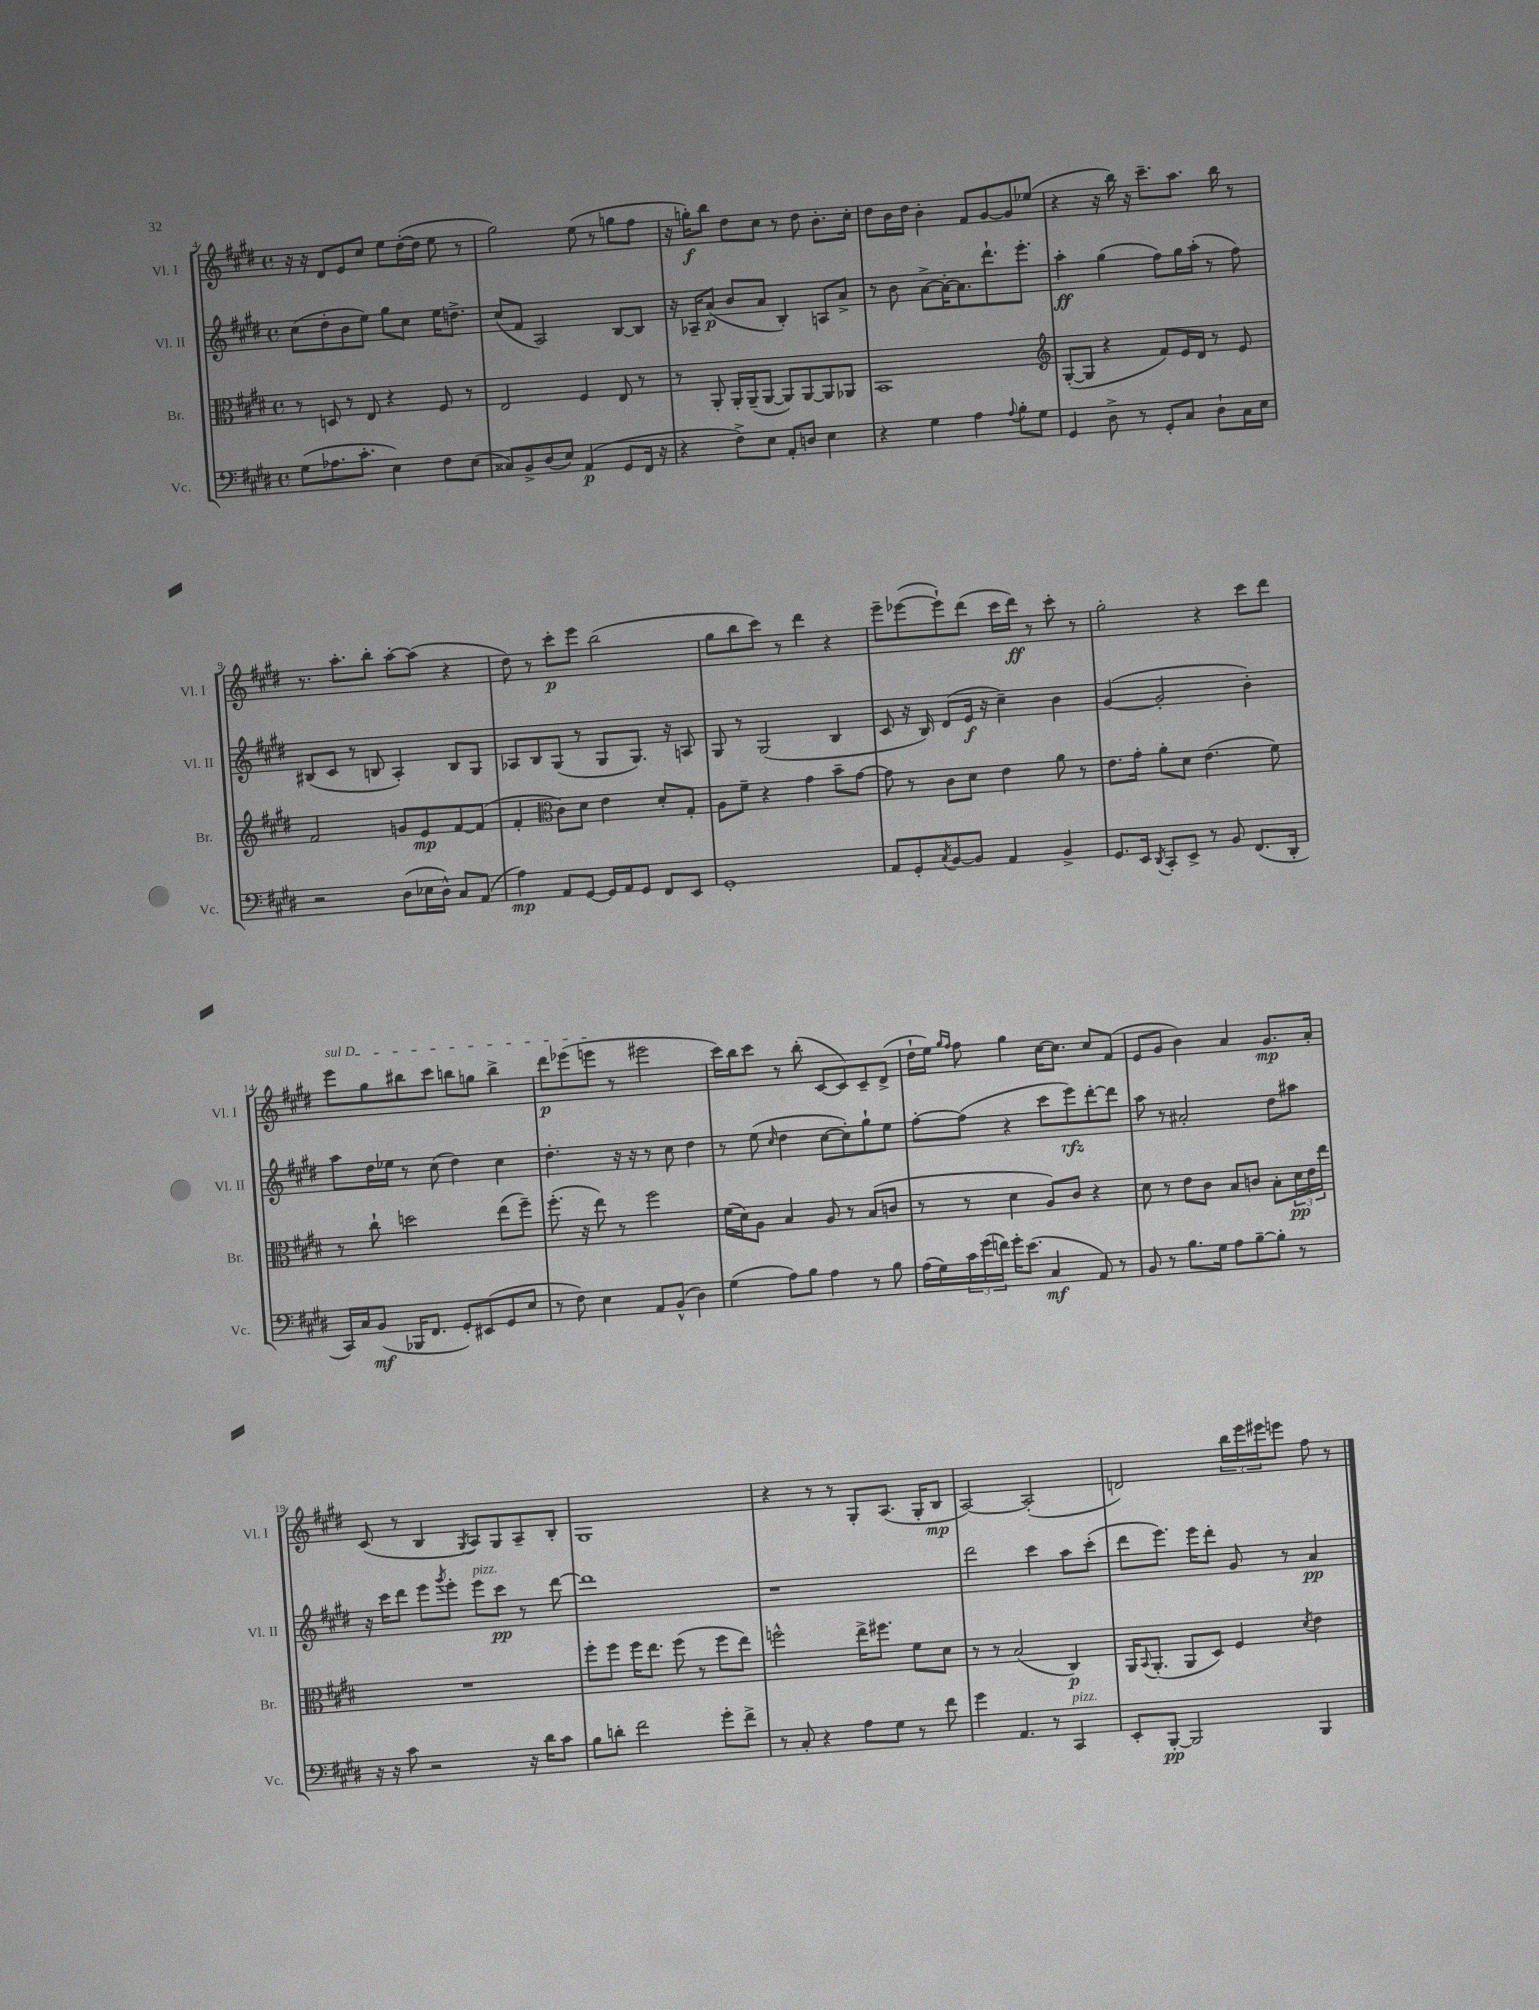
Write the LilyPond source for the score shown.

<<
\new StaffGroup <<
\new Staff = "s0" \with { instrumentName = "Vl. I" shortInstrumentName = "Vl. I" } {
    \clef treble \key e \major \defaultTimeSignature \time 4/4
    r16 r16 dis'8 e'8 cis''8 e''8 dis''16~-.( dis''16 e''8 r8 |
    gis''2) e''8( r8 g''8 fis''8 |
    r16 g''16-.\f) b''8 dis''8 cis''8 r8 dis''8 b'8.-. cis''16-. |
    dis''8 b'16 dis''16 b'4-. fis'8 gis'8~ gis'8 ees''8( |
    r4 r16 b''16) r16 cis'''8.-- a''8. b''16 r8 |
    r8. a''8.-. b''8-. a''8~-. a''8( r4 |
    dis''8) r8 cis'''8-.\p e'''8 b''2( |
    gis''8 b''8 cis'''8) r8 dis'''4 r4 |
    e'''8-- ees'''8~( ees'''8-!) dis'''8( cis'''16 dis'''16\ff) r8 cis'''8-. r8 |
    gis''2-. r4 cis'''8 dis'''8 |
    \once \override TextSpanner.bound-details.left.text = \markup { \italic "sul D" } e'''8\startTextSpan gis''8 bis''8 cis'''8 b''8 g''8 b''4-> |
    dis'''8\p ees'''8( e'''8\stopTextSpan r8 eis'''2 |
    cis'''16) b''16 cis'''8 r8 b''8-.( cis'8~ cis'8) cis'8-- dis'8->( |
    dis''16-! e''16) \grace { gis''16 fis''16 } fis''8 gis''4 cis''16~ cis''8. cis''8 fis'8( |
    e'8 gis'8 b'4) a'4 gis'8.\mp a'16-. |
    cis'8( r8 b4 \acciaccatura { gis8 } a8) gis8 a8-- b8-. |
    gis1 |
    r4 r8 r8 gis8-. a8.( gis16-. b8\mp |
    a2~) a2-.( |
    d'2) \tuplet 3/2 { b''16 e'''16 eis'''16 } e'''8 fis''8 r8 \bar "|." |
}
\new Staff = "s1" \with { instrumentName = "Vl. II" shortInstrumentName = "Vl. II" } {
    \clef treble \key e \major \defaultTimeSignature \time 4/4
    cis''8( dis''8-. b'8 e''8) gis''8 cis''8 e''16 d''8.-> |
    cis''8( fis'8 a2) b8~ b8 |
    r16 aes16-- a'8\p( b'8 a'8 b4-.) a8 a'8-> |
    r8 b'8 a'8~-> a'16~-. a'8. dis'''8.-! e'''8.-. |
    a''4-.\ff gis''4( fis''8) gis''16 a''16-.( r8 fis''8) |
    bis8( cis'8 r8 b8 a4-.) b8 gis8 |
    aes8 b8 gis8( r8 gis8 gis8.) r16 a8 |
    gis8 r8 gis2( b4 |
    cis'8 r16 b16) dis'8( e'16\f r16 cis''4--) b'4 |
    gis'4~( gis'2-. b'4-.) |
    a''8 dis''16 ees''16 r8 cis''8( dis''4) cis''4 |
    dis''4.-. r16 r16 r8 cis''8 dis''4 |
    r8 e''8( \grace { cis''16 } dis''4 cis''8~ cis''8-.) gis''8-! e''8 |
    fis''8~-. fis''8( r4 cis'''8 e'''8\rfz) dis'''8~-. dis'''8 |
    a''8 r8 ais'2-. dis''8 ais''8 |
    r16 cis'''16 dis'''8 e'''8 \acciaccatura { gis'''8 } e'''8-. e'''8^\markup { \italic "pizz." } cis'''8\pp r8 dis'''8~ |
    dis'''1 |
    r1 |
    dis'''2 cis'''4 a''8 cis'''8-.( |
    dis'''8 e'''8.) e'''16 dis'''8-. gis'8 r8 a'4\pp \bar "|." |
}
\new Staff = "s2" \with { instrumentName = "Br." shortInstrumentName = "Br." } {
    \clef alto \key e \major \defaultTimeSignature \time 4/4
    r8 d8 r8 e8 r4 fis8 r8 |
    e2 fis4 e8 r8 |
    r8 a,8-. a,16-. a,16--( a,8~ a,8) a,8~ a,8 aes,8 |
    b,1 |
    \clef treble gis8~-.( gis8 r4 fis'8) e'16 dis'16 r8 e'8 |
    fis'2 g'8 e'8\mp fis'8~ fis'8( |
    fis'4-. \clef alto cis'8) dis'8 e'4 dis'8-. gis8-. |
    a8 fis'8-- r4 gis'4 b'8-- gis'8~ |
    gis'8 r8 cis'8 dis'8 e'4 a'8 r8 |
    e'8. gis'16-. a'8-. dis'8 e'4.( fis'8) |
    r8 cis''8-! d''2 e''8( fis''8--) |
    fis''8.-.( r16 e''8) r8 fis''2 |
    fis'16( dis'16) a8 b4 a8 r8 b8( c'8 |
    r8 r8 dis'4 a8) cis'8 r4 |
    dis'8 r8 e'8 cis'8 b8 c'8 b8-. \tuplet 3/2 { dis'16\pp e'16 e''16 } |
    R1 |
    fis''8-. fis''8 fis''16 e''8. fis''8( r8 fis''8 e''8) |
    f''2-^ e''16-> fis''8. fis'8 dis'8 |
    r8 r8 b2( cis4\p) |
    a,16 \appoggiatura { b,8 } a,8.-.( a,8 dis8) fis4 \acciaccatura { dis'8 } e'4 \bar "|." |
}
\new Staff = "s3" \with { instrumentName = "Vc." shortInstrumentName = "Vc." } {
    \clef bass \key e \major \defaultTimeSignature \time 4/4
    gis8( aes8. cis'8.-. e4) fis8 e8( |
    cisis8) b,8-> dis8( e8) a,4\p( gis,8 fis,16 r16 |
    r4 fis8->) e8 a,8-. d8 e4 |
    r4 gis4 a4 \appoggiatura { a8 } b8-. gis8 |
    gis,4 dis8-> r8 gis,8-. cis8 dis8-! cis16 e16 |
    r2 dis8( ees16 dis16-^) cis8 a,8( |
    a4\mp) a,8 gis,8~ gis,16 a,16 gis,8 fis,8 e,8 |
    gis,1-. |
    a,8 gis,8-. \acciaccatura { cis8 } b,8~ b,8 a,4 b,4-> |
    gis,8. e,16 \acciaccatura { dis,8 } cis,8-. e,8-> r8 b,8 fis,8.( dis,16-. |
    cis,16) cis16 b,8\mf( bes,,16 fis,8. gis,8-.) eis,8( gis,8 e8 |
    r8 fis8) e4 a,8 b,8-^( dis4) |
    gis4( a8) b8 a4 r8 b8 |
    a16( gis16) \tuplet 3/2 { cis'16 gis'16( f'16) } gis'16-. e'8.( cis4\mf a,8) r8 |
    b,8 r8 b8. gis16 a8 b8~-- b8-. r8 |
    r16 r16 cis'8 r2 r16 dis'16 cis'8 |
    b8 d'8-. fis'2 gis'8-. fis'8-> |
    r8 cis8-. r4 a8 gis8 r8 fis'8 |
    gis'4 a,4. r8 cis,4^\markup { \italic "pizz." } |
    e,8-. b,,8~-.\pp b,,2 b,,4 \bar "|." |
}
>>
>>
\layout { \context { \Score currentBarNumber = #4 } }
